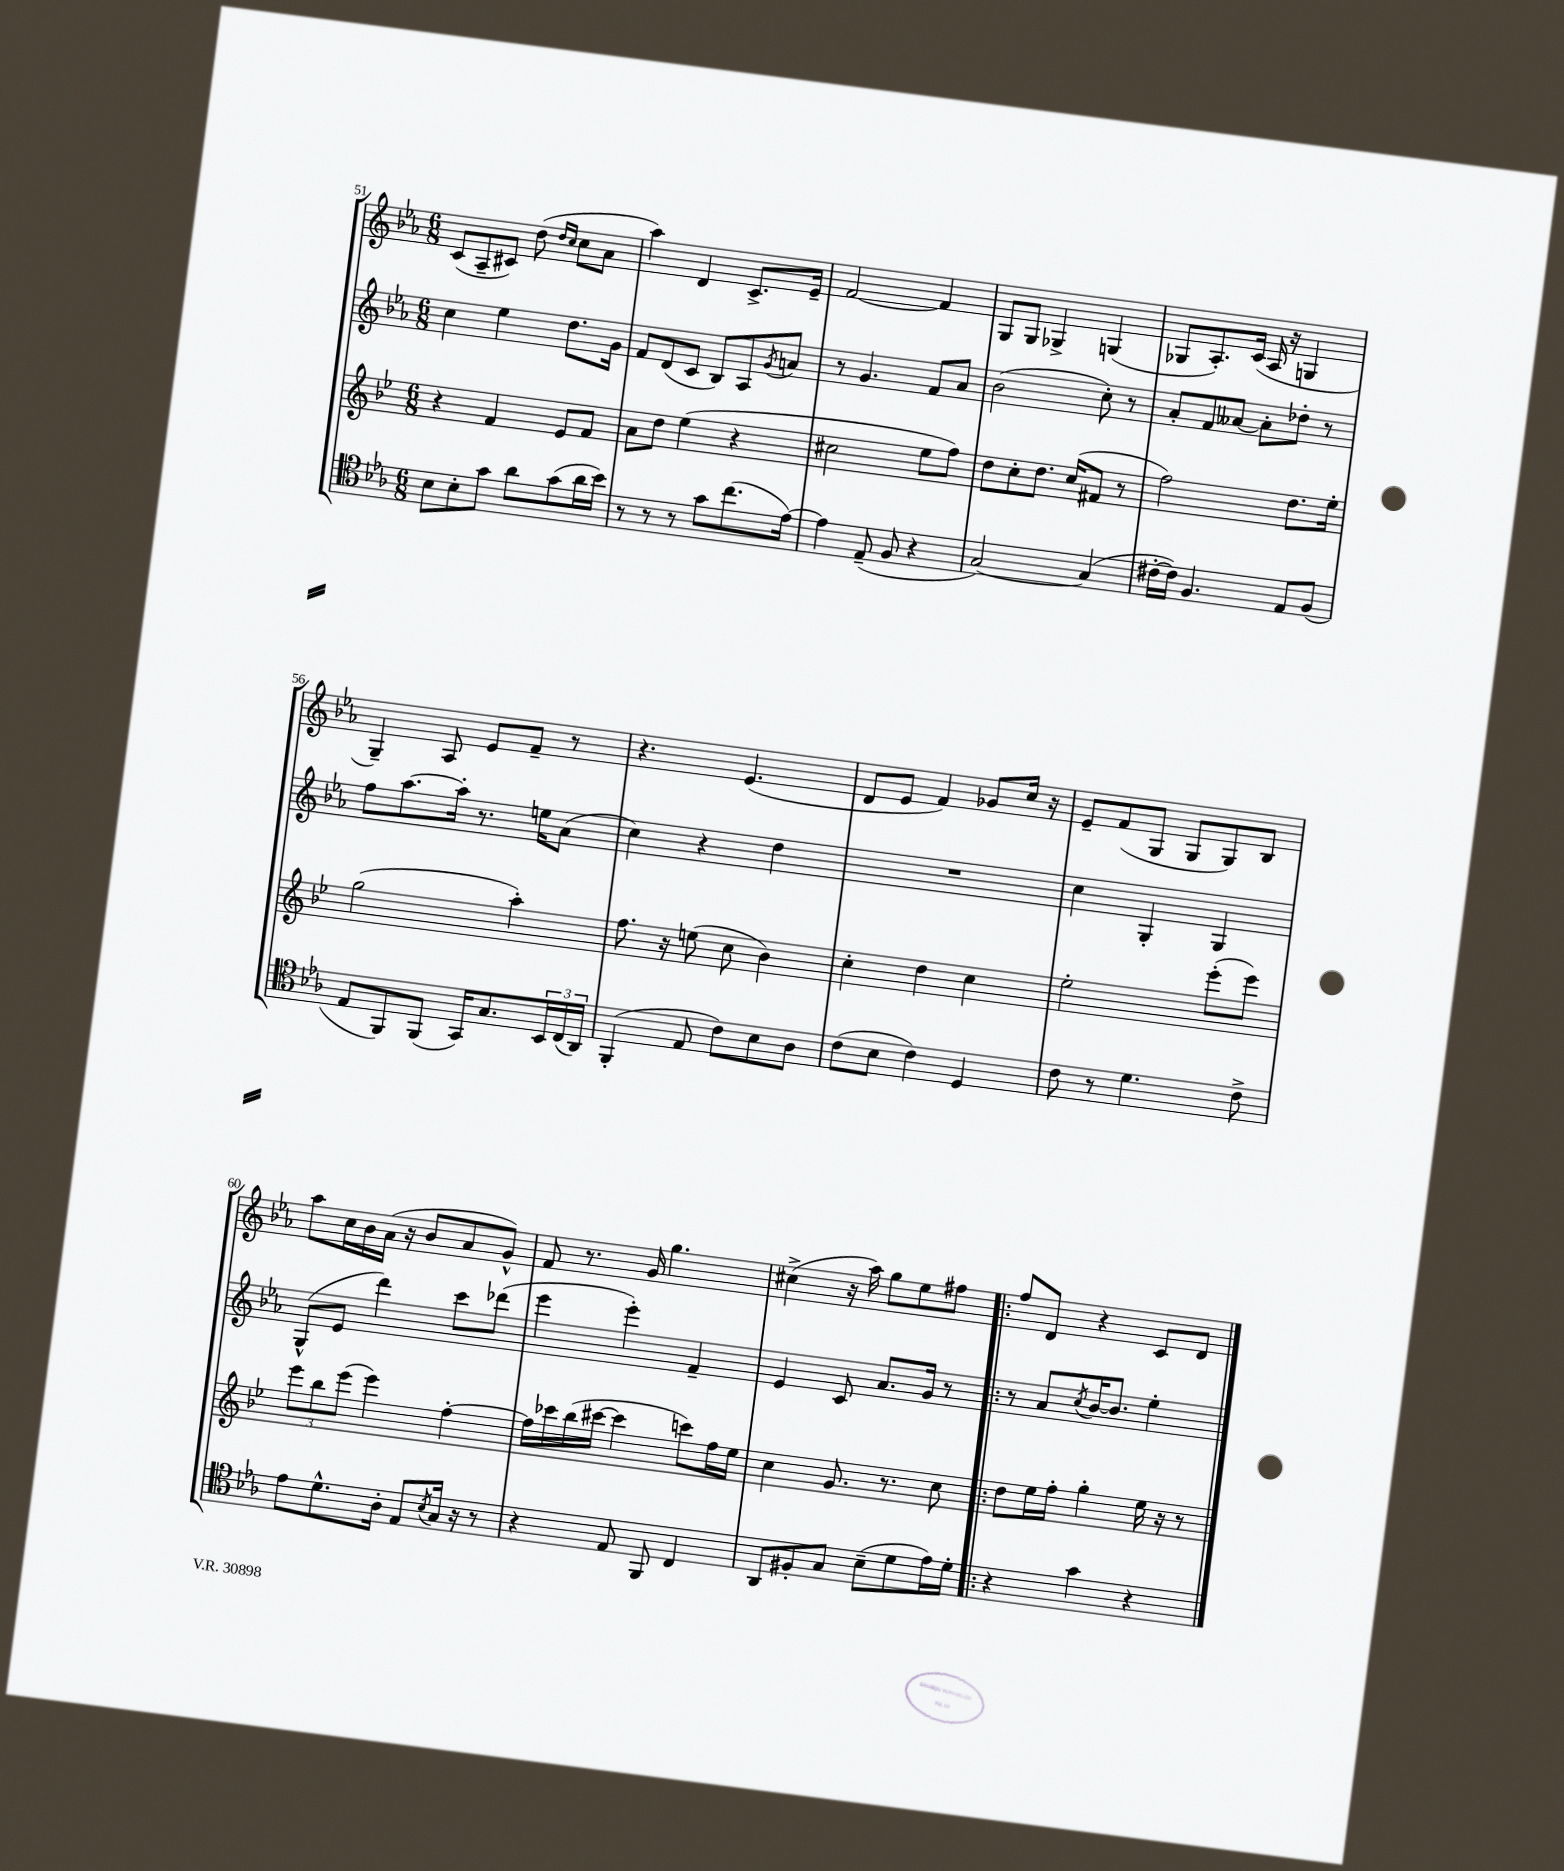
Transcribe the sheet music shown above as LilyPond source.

<<
\new StaffGroup <<
\new Staff = "s0" {
    \clef treble \key ees \major \numericTimeSignature \time 6/8
    c'8( aes8-- cis'8) d''8( \grace { d''16 c''16 } c''8 aes'8 |
    aes''4) d'4 c'8.-> ees'16-- |
    f'2~ f'4 |
    g8 g8 ges4-> g4( |
    ges8 aes8.-.) c'16( aes16 r16 g4 |
    g4--) aes8 ees'8 f'8-- r8 |
    r4. ees'4.( |
    d'8 ees'8 f'4) ges'8 c''16 r16 |
    ees'8-- f'8( g8 g8 g8) bes8 |
    aes''8 c''16 bes'16 aes'16( r16 bes'8 aes'8 g'8-^) |
    f'8 r8. g'16 g''4. |
    cis''4->( r16 aes''16) g''8 ees''8 fis''8 |
    \bar ".|:" f''8 d'8 r4 c'8 d'8 \bar "|." |
}
\new Staff = "s1" {
    \clef treble \key ees \major \numericTimeSignature \time 6/8
    c''4 ees''4 d''8. g'16 |
    f'8 d'8( c'8 bes8) aes8 \acciaccatura { g'8 } a'8 |
    r8 g'4. f'8 aes'8 |
    bes'2( c''8-.) r8 |
    aes'8-. f'8 aeses'8~ aeses'8-. des''8-. r8 |
    f''8 aes''8.~ aes''16-. r8. e''16 aes'8( |
    c''4) r4 d''4 |
    R2. |
    c''4 g4-. g4 |
    g8-^( ees'8 d'''4) c'''8 des'''8( |
    ees'''4 ees'''4-.) f'4-- |
    ees'4 c'8 aes'8. g'16 r8 |
    \bar ".|:" r8 aes'8 \acciaccatura { c''8 } bes'16~ bes'8. ees''4-. \bar "|." |
}
\new Staff = "s2" {
    \clef treble \key bes \major \numericTimeSignature \time 6/8
    r4 f'4 ees'8 f'8 |
    a'8 d''8 ees''4( r4 |
    cis''2 ees''8 f''8) |
    d''8 c''8-. d''8. c''16( fis'8 r8 |
    f''2) d''8. ees''16-. |
    g''2( a''4-.) |
    f''8. r16 e''8( c''8 bes'4) |
    c''4-. d''4 c''4 |
    ees''2-. ees'''8-.( ees'''8) |
    \tuplet 3/2 { ees'''8 bes''8 ees'''8( } ees'''4) f''4~-. |
    f''16 ces'''16 bes''16( cis'''16~ cis'''4 c'''8) f''16 ees''16 |
    c''4 g'8. r8. c''8 |
    \bar ".|:" d''8 ees''16 f''16-. g''4-. ees''16 r16 r8 \bar "|." |
}
\new Staff = "s3" {
    \clef tenor \key ees \major \numericTimeSignature \time 6/8
    bes8 bes8-. g'8 aes'8 g'8( aes'16 bes'16) |
    r8 r8 r8 g'8 c''8.( ees'16~) |
    ees'4 ees8--( f8 r4 |
    g2~) g4( |
    cis'16~-. cis'16) f4. ees8 f8( |
    ees8 f,8) f,8( g,16) g8. \tuplet 3/2 { bes,16 c16( aes,16) } |
    f,4-.( ees8 c'8) bes8 aes8 |
    c'8( bes8 c'4) d4 |
    c'8 r8 d'4. c'8-> |
    ees'8 d'8.-^ aes16-. ees8 \acciaccatura { bes8 } g16 r16 r8 |
    r4 ees8 f,8 c4 |
    aes,8 fis8-. g8 bes8--( d'8 ees'16) d'16-. |
    \bar ".|:" r4 g'4 r4 \bar "|." |
}
>>
>>
\layout { \context { \Score currentBarNumber = #51 } }
